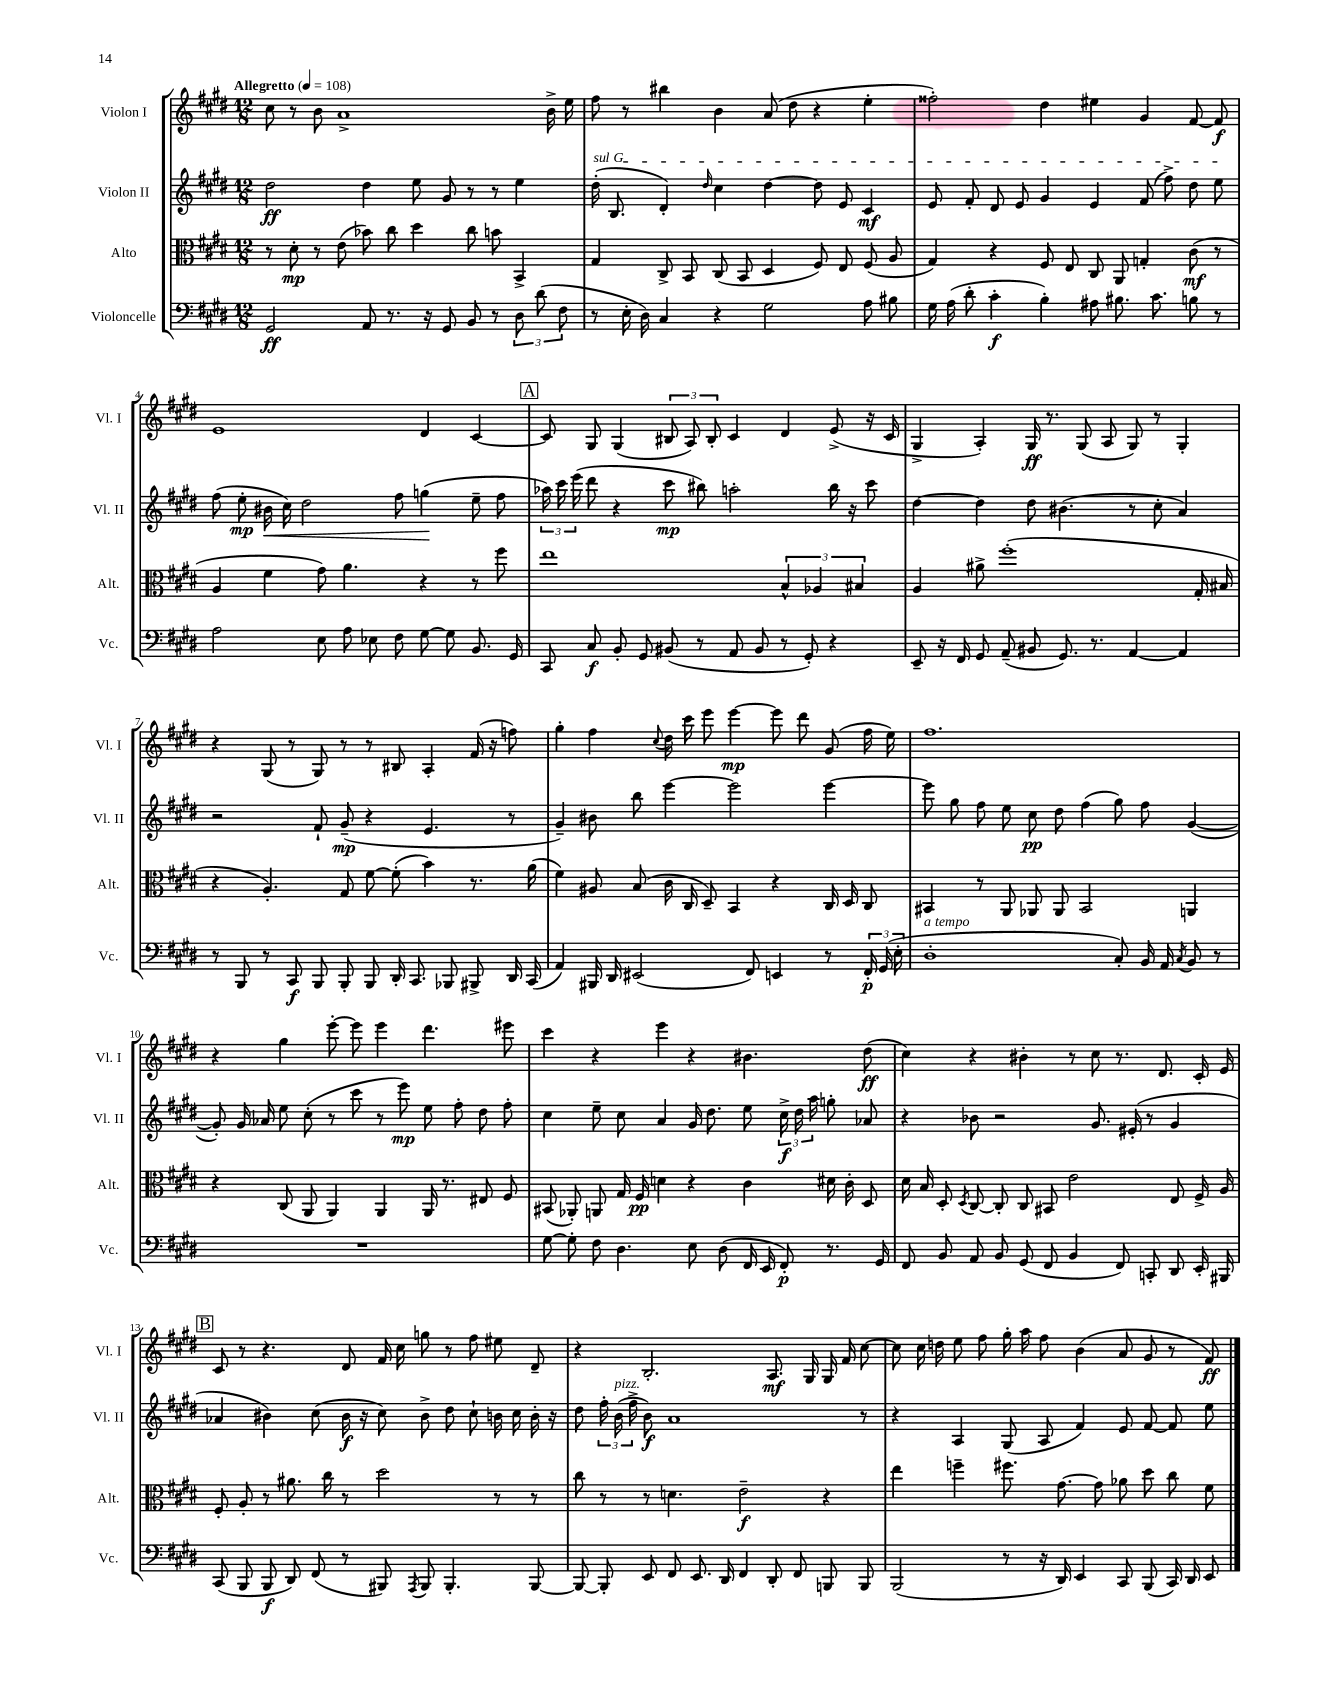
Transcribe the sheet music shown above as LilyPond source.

<<
\new StaffGroup <<
\new Staff = "s0" \with { instrumentName = "Violon I" shortInstrumentName = "Vl. I" } {
    \clef treble \key e \major \numericTimeSignature \time 12/8 \tempo "Allegretto" 4 = 108
    \autoBeamOff cis''8 r8 b'8 a'1-> b'16-> e''16 |
    fis''8 r8 bis''4 b'4 a'8( dis''8 r4 e''4-. |
    fisis''2-.) dis''4 eis''4 gis'4 fis'8~ fis'8\f |
    e'1 dis'4 cis'4~ |
    \mark \markup { \box "A" } cis'8 gis8 gis4( \tuplet 3/2 { bis8 a8) bis8-. } cis'4 dis'4 e'8->( r16 cis'16 |
    gis4-> a4-.) gis16\ff r8. gis8( a8 gis8) r8 gis4-. |
    r4 gis8( r8 gis8) r8 r8 bis8 a4-. fis'16( r16 f''8) |
    gis''4-. fis''4 \appoggiatura { cis''8 } dis''16 cis'''16 e'''8 e'''4~\mp e'''8 dis'''8 gis'8( fis''16 e''16) |
    fis''1. |
    r4 gis''4 e'''8~-. e'''8 e'''4 dis'''4. eis'''8 |
    cis'''4 r4 e'''4 r4 bis'4. dis''8\ff( |
    cis''4) r4 bis'4-. r8 cis''8 r8. dis'8. cis'16-. e'16 |
    \mark \markup { \box "B" } cis'8 r8 r4. dis'8 fis'16 cis''16 g''8 r8 fis''8 eis''8 dis'8-- |
    r4 b2.-. a8.\mf gis16 gis16 fis'16 cis''8~ |
    cis''8 cis''16 d''16 e''8 fis''8 gis''16-. a''16 fis''8 b'4( a'8 gis'8 r8 fis'8\ff) \bar "|." |
}
\new Staff = "s1" \with { instrumentName = "Violon II" shortInstrumentName = "Vl. II" } {
    \clef treble \key e \major \numericTimeSignature \time 12/8
    \autoBeamOff dis''2\ff dis''4 e''8 gis'8 r8 r8 e''4 |
    \once \override TextSpanner.bound-details.left.text = \markup { \italic "sul G" } dis''16-.\startTextSpan( b8. dis'4-.) \grace { dis''16 } cis''4 dis''4~ dis''8 e'8 cis'4\mf |
    e'8 fis'8-. dis'8 e'8 gis'4 e'4 fis'8( fis''8->) dis''8 e''8\stopTextSpan |
    fis''8( e''8-.\mp bis'16\< cis''16) dis''2 fis''8 g''4\!( e''8-- fis''8 |
    \mark \markup { \box "A" } \tuplet 3/2 { aes''16) cis'''16 e'''16( } dis'''8 r4 cis'''8\mp bis''8) a''2-. bis''16 r16 cis'''8 |
    dis''4~ dis''4 dis''8 bis'4.( r8 cis''8-. a'4) |
    r2 fis'8-! gis'8--\mp( r4 e'4. r8 |
    gis'4--) bis'8 b''8 e'''4~ e'''2 e'''4~ |
    e'''8 gis''8 fis''8 e''8 cis''8\pp dis''8 fis''4( gis''8) fis''8 gis'4~( |
    gis'8-.) gis'16 aes'16 e''8 cis''8-.( r8 cis'''8 r8 e'''8\mp) e''8 fis''8-. dis''8 fis''8-. |
    cis''4 e''8-- cis''8 a'4 gis'16 dis''8. e''8 \tuplet 3/2 { cis''16->\f dis''16 a''16 } g''8-. aes'8 |
    r4 bes'8 r2 gis'8. eis'16-.( r8 gis'4 |
    \mark \markup { \box "B" } aes'4 bis'4) cis''8( bis'16\f r16 cis''8) bis'8-> dis''8 cis''8-! b'16 cis''16 b'16-. r16 |
    dis''8 \tuplet 3/2 { fis''16-. b'16^\markup { \italic "pizz." }( fis''16-> } b'8\f) a'1 r8 |
    r4 a4 gis8( a8 fis'4) e'8 fis'8~ fis'8 e''8 \bar "|." |
}
\new Staff = "s2" \with { instrumentName = "Alto" shortInstrumentName = "Alt." } {
    \clef alto \key e \major \numericTimeSignature \time 12/8
    \autoBeamOff r8 dis'8-.\mp r8 e'8( bes'8) cis''8 dis''4 cis''8 b'8 b,4-> |
    gis4 cis8-> b,8 cis8( b,8 dis4 fis8) e8 fis8( a8 |
    gis4) r4 fis8 e8 cis8 a,8 g4-. cis'8\mf( r8 |
    a4 fis'4 gis'8) a'4. r4 r8 fis''8 |
    \mark \markup { \box "A" } e''1 \tuplet 3/2 { b4-^ aes4 bis4 } |
    a4 ais'8-> fis''1-.( gis16-. bis16 |
    r4 a4.-.) gis8 fis'8~ fis'8-.( b'4) r8. a'16( |
    fis'4) ais8 b8( cis'16 cis16 dis8--) b,4 r4 cis16 dis16 cis8 |
    bis,4 r8 a,8 aes,8 aes,8 bis,2 a,4 |
    r4 cis8( a,8 a,4) a,4 a,16 r8. eis8 fis8 |
    bis,8( aes,8-.) a,8 gis16 fis16\pp d'4 r4 cis'4 dis'16 cis'16-. dis8 |
    dis'16 b16 dis8-. \acciaccatura { dis8 } cis8~ cis8-. cis8 bis,8 e'2 e8 fis16-> a16 |
    \mark \markup { \box "B" } fis8-. a8-. r8 ais'8. cis''16 r8 dis''2 r8 r8 |
    cis''8 r8 r8 d'4. e'2--\f r4 |
    e''4 f''4-- fis''8. gis'8.~ gis'8 aes'8 dis''8 cis''8 fis'8 \bar "|." |
}
\new Staff = "s3" \with { instrumentName = "Violoncelle" shortInstrumentName = "Vc." } {
    \clef bass \key e \major \numericTimeSignature \time 12/8
    \autoBeamOff gis,2\ff a,8 r8. r16 gis,8 b,8 r8 \tuplet 3/2 { dis8 dis'8( fis8 } |
    r8 e16-. dis16) cis4 r4 gis2 a8 bis8 |
    gis16 a16( dis'8-. cis'4-.\f b4-.) ais8 bis8. cis'8. b8 r8 |
    a2 e8 a8 ees8 fis8 gis8~ gis8 b,8. gis,16 |
    \mark \markup { \box "A" } cis,8 cis8\f b,8-. gis,8 bis,8( r8 a,8 bis,8 r8 gis,8-.) r4 |
    e,8-- r16 fis,16 gis,8 a,8--( bis,8 gis,8.) r8. a,4~ a,4 |
    r8 b,,8 r8 cis,8\f b,,8 b,,8-. b,,8 dis,16-. cis,8. bes,,8 bis,,8-> dis,16 cis,16( |
    a,4) bis,,16 dis,16 eis,2( fis,8) e,4 r8 \tuplet 3/2 { fis,16-.\p gis,16( e16-. } |
    dis1-.^\markup { \italic "a tempo" } cis8-.) b,16 a,16 \acciaccatura { cis8 } b,8 r8 |
    R1. |
    gis8~ gis8-. fis8 dis4. e8 dis8( fis,16 e,16 fis,8-.\p) r8. gis,16 |
    fis,8 b,8 a,8 b,8 gis,8( fis,8 b,4 fis,8) c,8-. dis,8 e,16-. bis,,16 |
    \mark \markup { \box "B" } cis,8( b,,8 b,,8\f dis,8) fis,8( r8 bis,,8) \acciaccatura { a,,8 } bis,,8 bis,,4.-. bis,,8~ |
    bis,,8~ bis,,8-. e,8 fis,8 e,8. dis,16 fis,4 dis,8-. fis,8 b,,8 b,,8 |
    b,,2( r8 r16 dis,16) e,4 cis,8 b,,8( cis,16) dis,16 e,8 \bar "|." |
}
>>
>>
